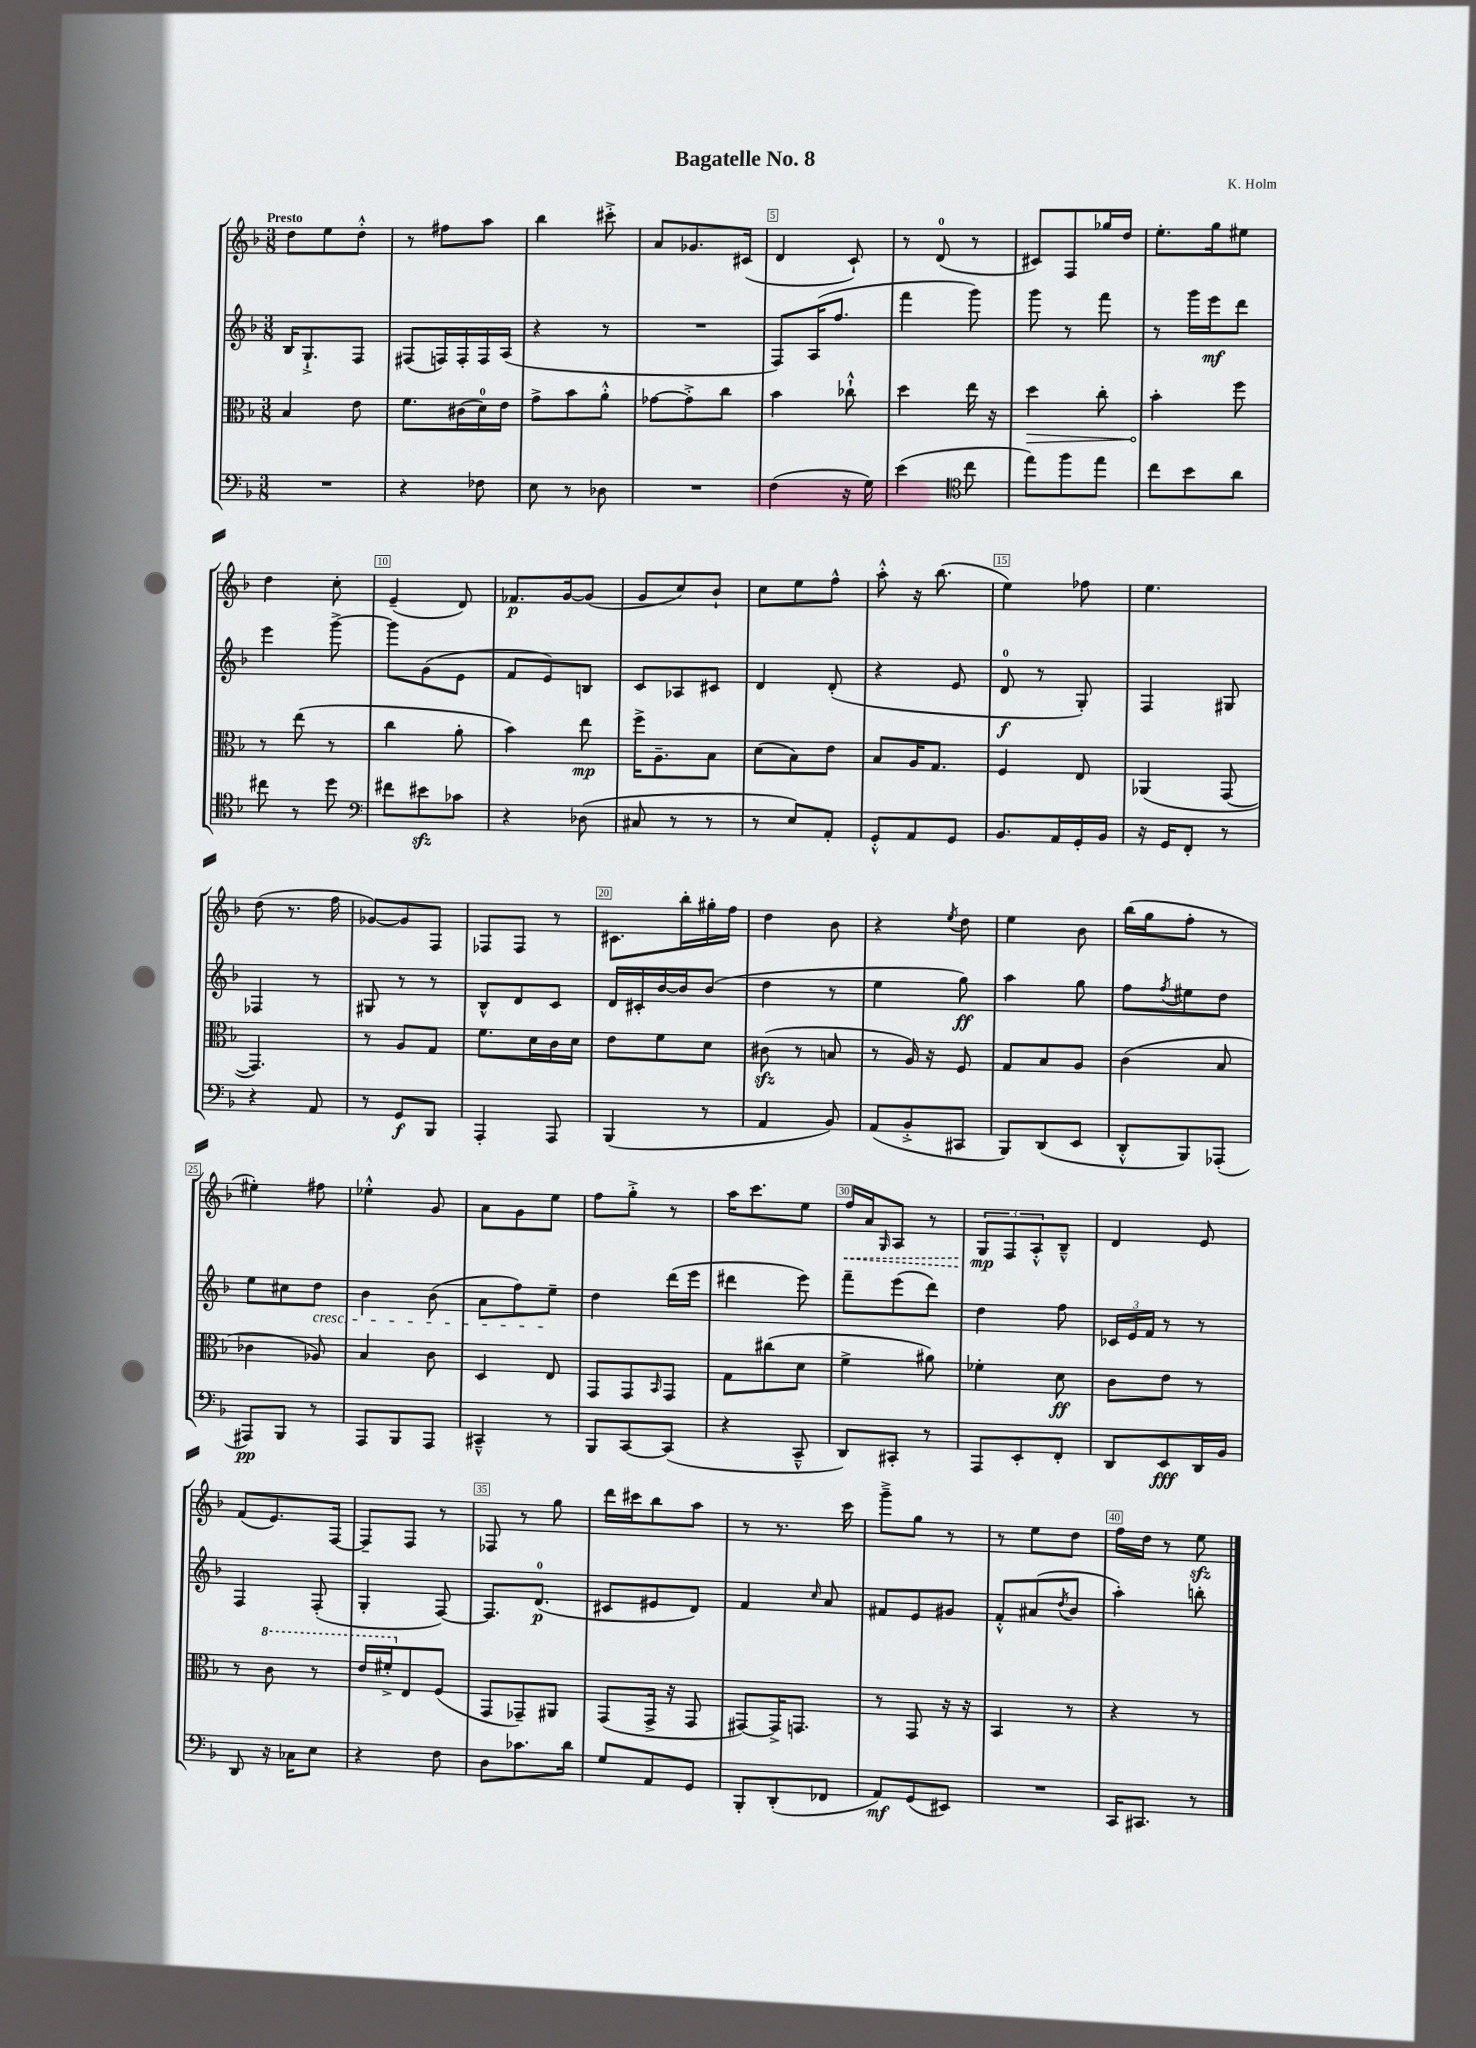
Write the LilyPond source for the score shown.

\header { title = "Bagatelle No. 8" composer = "K. Holm" }
<<
\new StaffGroup <<
\new Staff = "s0" {
    \clef treble \key f \major \numericTimeSignature \time 3/8 \tempo "Presto"
    d''8 e''8 d''8-.-^ |
    r8 fis''8 a''8 |
    bes''4 cis'''8-.-> |
    a'8 ges'8. cis'16( |
    d'4 c'8-!) |
    r8 d'8-0( r8 |
    cis'8) f8 ges''16 d''16 |
    e''8.-. g''16 eis''8 |
    d''4 c''8-. |
    e'4--( d'8) |
    fes'8.\p g'16~ g'8( |
    g'8 c''8) bes'8-! |
    c''8 e''8 f''8-^ |
    a''8-.-^ r16 bes''8.( |
    e''4) fes''8 |
    e''4. |
    d''8( r8. f''16 |
    ges'8~) ges'8 f8 |
    fes8 fes8 r8 |
    cis'8. bes''16-. gis''16-. f''16 |
    d''4 bes'8 |
    r4 \acciaccatura { e''8 } d''8 |
    e''4 bes'8 |
    bes''16( g''16 f''8-. r8 |
    eis''4-.) fis''8 |
    ees''4-.-^ g'8 |
    a'8 g'8 e''8 |
    f''8 g''8-.-> r8 |
    a''16 c'''8. e''8 |
    \once \override Hairpin.style = #'dashed-line f''16\< a'16 \grace { g16 } a8 r8 |
    \tuplet 3/2 { g8\mp\! f8 a8-.-^ } bes8---^ |
    d'4 e'8 |
    f'8( e'8.) f16~ |
    f8-- f8 r8 |
    fes8 r8 g''8 |
    d'''16 cis'''16 bes''8 a''8 |
    r8 r8. c'''16 |
    g'''8---> g''8 r8 |
    r8 e''8 d''8 |
    f''16 d''16 r8 e''8\sfz \bar "|." |
}
\new Staff = "s1" {
    \clef treble \key f \major \numericTimeSignature \time 3/8
    bes16 g8.-!-> f8 |
    fis8( f16) f16-. f16 a16( |
    r4 r8 |
    R4. |
    f8) a16( f''8. |
    f'''4 g'''8) |
    g'''8 r8 f'''8 |
    r8 g'''16 e'''16\mf d'''8 |
    e'''4 g'''8~-> |
    g'''8 g'8( e'8 |
    f'8 e'8) b8 |
    c'8 aes8 cis'8 |
    d'4 d'8-.( |
    r4 e'8 |
    d'8-0\f r8 g8-.) |
    f4 gis8 |
    fes4 r8 |
    gis8 r8 r8 |
    bes8-^ d'8 c'8 |
    d'16 cis'16-. bes'16~ bes'16 bes'8( |
    d''4 r8 |
    e''4 g''8\ff) |
    a''4 g''8 |
    f''8 \acciaccatura { f''8 } eis''8 d''8 |
    e''8 cis''8 d''8\cresc |
    bes'4 bes'8( |
    a'8 f''8) e''8--\! |
    d''4 d'''16( e'''16 |
    dis'''4 e'''8) |
    f'''8-- e'''8( d'''8) |
    d''4 f''8 |
    \tuplet 3/2 { ces'16 e'16 f'16 } r8 r8 |
    f4 f8-.( |
    g4-. f8~) |
    f8. d'8.-0\p( |
    cis'8 eis'8 d'8) |
    f'4 \grace { c''16 } a'8 |
    fis'8 e'8 gis'8 |
    f'8-.-^ ais'8( \acciaccatura { d''8 } bes'8 |
    a''4-.) b''8-. \bar "|." |
}
\new Staff = "s2" {
    \clef alto \key f \major \numericTimeSignature \time 3/8
    bes4 e'8 |
    f'8. cis'16( d'16-0) e'16 |
    g'8-> bes'8 a'8-.-^ |
    ges'8~ ges'8-.-> c''8 |
    bes'4 ces''8-!-^ |
    d''4 e''16 r16 |
    \once \override Hairpin.circled-tip = ##t d''4\> c''8-. |
    bes'4-.\! f''8 |
    r8 e''8( r8 |
    c''4 a'8-. |
    bes'4) e''8\mp |
    f''16-> a8.-- bes8 |
    d'8( bes8) e'8 |
    bes8 a16 g8. |
    f4 e8 |
    aes,4( g,8~ |
    g,4.) |
    r8 a8 g8 |
    f'8. d'16 c'16 d'16 |
    e'8 f'8 d'8 |
    cis'8\sfz( r8 b8 |
    r8 a16) r16 f8 |
    g8 bes8 a8 |
    c'4( bes8 |
    ces'4 aes8) |
    bes4 c'8 |
    d4 e8 |
    g,8 g,8 \grace { bes,16 } g,8 |
    g8 cis''8( d'8 |
    f'4-> ais'8) |
    fes'4-. d'8\ff |
    c'8 e'8 r8 |
    r8 \ottava #1 c''8 r8 |
    e''16 fis''16-.-> \ottava #0 e8 f8( |
    g,8 ges,8--) ais,8 |
    g,8( g,16-> r16 g,8 |
    gis,8~) gis,16-> g,8. |
    r8 g,8 r16 r16 |
    bes,4 r8 |
    r4 r8 \bar "|." |
}
\new Staff = "s3" {
    \clef bass \key f \major \numericTimeSignature \time 3/8
    R4. |
    r4 fes8 |
    e8 r8 des8 |
    R4. |
    f4( r16 g16) |
    e'4( \clef tenor c''8 |
    e''8) f''8 e''8 |
    c''8 bes'8 a'8 |
    cis''8 r8 d''8 |
    \clef bass fis'8 eis'8\sfz ces'8 |
    r4 des8( |
    cis8 r8 r8 |
    r8 e8) a,8-. |
    g,8-.-^ a,8 g,8 |
    bes,8. a,16 g,16-. bes,16 |
    r16 g,16 f,8-. r8 |
    r4 a,8 |
    r8 g,8\f bes,,8 |
    a,,4-. a,,8 |
    bes,,4( r8 |
    a,4 bes,8) |
    a,8( bes,8-.-> cis,8 |
    bes,,8) d,8( e,8 |
    d,8-.-^ bes,,8) aes,,8-.( |
    ais,,8\pp) bes,,8 r8 |
    a,,8 bes,,8 a,,8 |
    cis,4---^ r8 |
    bes,,8 c,8~ c,8( |
    r4 c,8---^ |
    d,8) cis,8-. r8 |
    a,,8 e,8-. f,8-. |
    d,8 e,8\fff d,16 bes,16 |
    d,8 r16 ces16 e8 |
    r4 f8 |
    d8 ces'8. d'16 |
    g8 a,8 g,8 |
    bes,,8-. d,8-.( fes,8 |
    a,8\mf) g,8( eis,8) |
    R4. |
    c,16 cis,8. r8 \bar "|." |
}
>>
>>
\layout { \context { \Score \override BarNumber.break-visibility = ##(#f #t #t) barNumberVisibility = #(every-nth-bar-number-visible 5) \override BarNumber.stencil = #(make-stencil-boxer 0.1 0.3 ly:text-interface::print) } }
